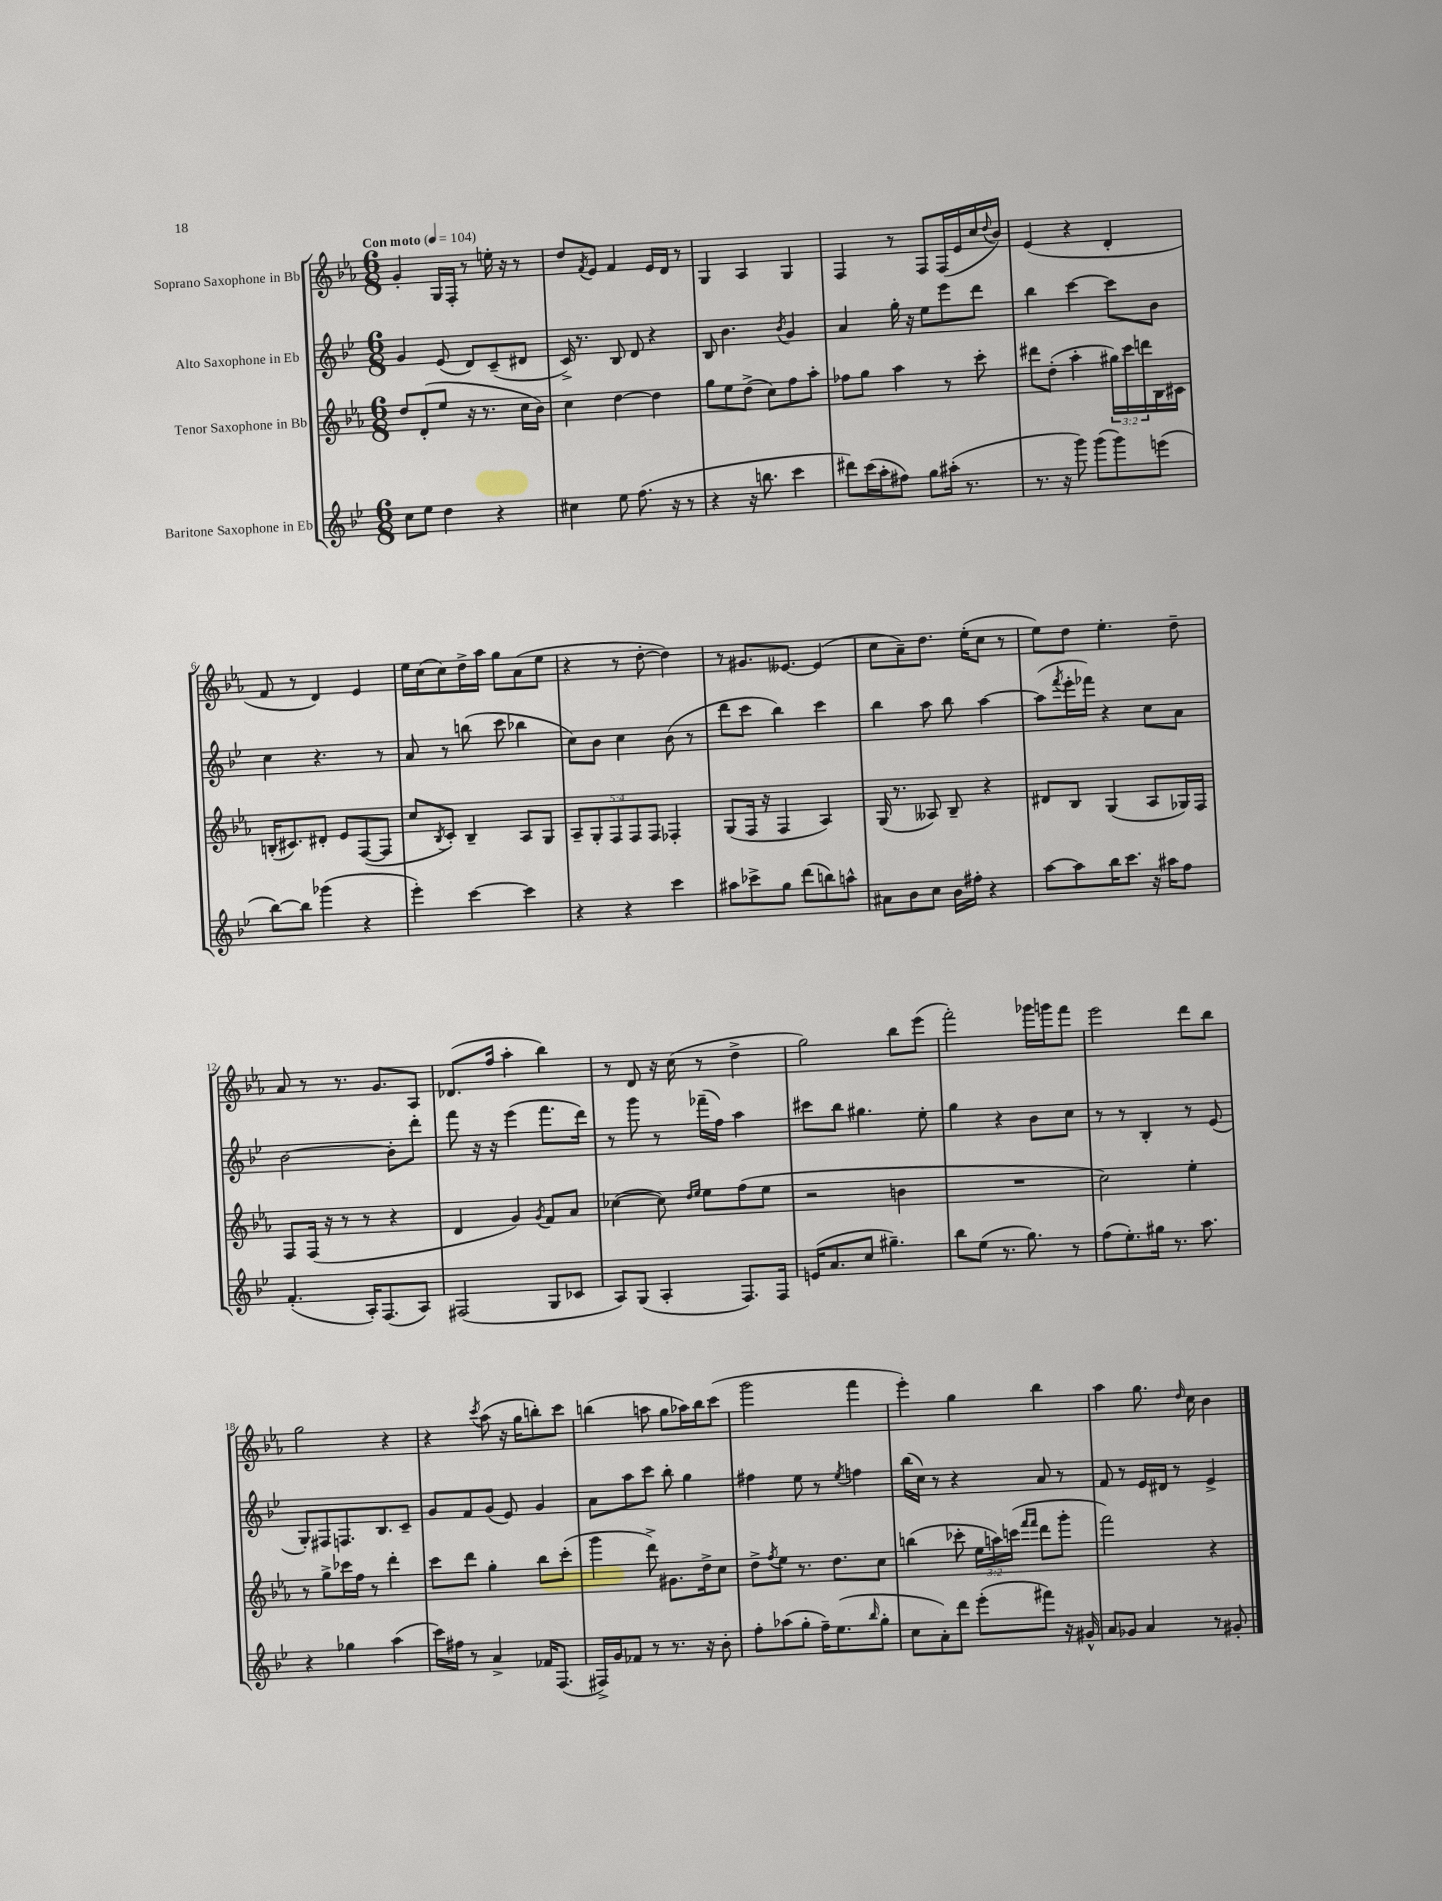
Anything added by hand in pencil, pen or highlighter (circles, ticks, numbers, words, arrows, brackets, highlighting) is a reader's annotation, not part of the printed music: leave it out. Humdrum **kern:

**kern	**kern	**kern	**kern
*staff4	*staff3	*staff2	*staff1
*clefG2	*clefG2	*clefG2	*clefG2
*k[b-e-]	*k[b-e-a-]	*k[b-e-]	*k[b-e-a-]
*M6/8	*M6/8	*M6/8	*M6/8
*MM104	*MM104	*MM104	*MM104
8cc	8dd	4g	4g'
8ee-	(8d'	.	.
4dd	8ee-	(8e-	16G
.	.	.	16F'
.	16r	8d)	8r
.	8.r	.	.
4r	.	(8c~	16ee'
.	.	.	16r
.	16cc	8d#	8r
.	16b-)	.	.
=	=	=	=
4cc#	4cc	16c^)	8dd
.	.	8.r	.
.	.	.	8qf
.	.	.	8e-
8ee-	[4dd	8B-	4f
(8.ff	.	8d	.
.	4dd]	4r	16e-
16r	.	.	16d
8r	.	.	8r
=	=	=	=
4r	8gg	8B-	4G
.	8ee-	4.b-	.
16r	(8dd^	.	4A-
8.bb	.	.	.
.	8cc)	.	.
.	.	8qb-	.
4ccc	8ff	4g	4G
.	8aa-'	.	.
=	=	=	=
8ddd#)	8ff-	4a	4F
(16ccc	8gg	.	.
16aa'	.	.	.
8ff#)	4aa-	16gg'	8r
.	.	16r	.
8gg	.	8ee-	8F
(16aa#'	8r	8eee-	(16F
8.r	.	.	16e-
.	8ccc'	8ddd	16cc
.	.	.	8qqdd
.	.	.	16b-)
=	=	=	=
8.r	8ddd#	4bb-	(4e-
.	(8dd'	.	.
16r	.	.	.
8ggg)	4aa-'	[4ccc	4r
(8ggg	.	.	.
8ggg)	24gg#)	8ccc]	4d'
.	24ccc	.	.
.	24ddd	.	.
(8eee	16B-	8b-	.
.	16c#	.	.
=	=	=	=
[8bb-)	(16B'	4cc	8f
.	8.c#)	.	.
8bb-]	.	.	8r
(4ggg-	8d#'	4.r	4d)
.	8e-	.	.
4r	([8F	.	4e-
.	8F]	8r	.
=	=	=	=
4eee-')	8cc	8a	16ee-
.	.	.	(16cc
.	8qB-	.	.
.	8c')	8r	8cc)
[4ccc	4B-~	(8bb	16dd^
.	.	.	16aa-
.	.	8ccc	8gg
4ccc]	8A-	4bb-	(8a-
.	8G	.	8ee-
=	=	=	=
4r	10A-~	8cc)	4r
.	10G'	.	.
.	.	8b-	.
.	10F	.	.
4r	.	4cc	8r
.	10F	.	.
.	.	.	[8dd'
.	10F	.	.
4ccc	4F-'	(8b-	4dd])
.	.	8r	.
=	=	=	=
8aa#	(8G	8ddd	8r
8ccc-^	16F	8ccc	8.g#
.	16r	.	.
8gg	4F	4bb-)	.
.	.	.	[8.e--
(8ddd	.	.	.
8bb)	4A-)	4ccc	(4e--]
8aa^^	.	.	.
=	=	=	=
8a#	(16G	4bb-	8cc
.	8.r	.	.
8b-	.	.	8a-~)
8cc	8A--)	8aa	8.dd
16b-	8B-~	8bb-	.
16ff#'	.	.	(16ee-'
4r	4r	[4aa	8cc
.	.	.	8r
=	=	=	=
[8aa	8d#	(8aa]	8ee-)
.	.	8qfff	.
8aa]	8B-	16eee-'	8dd
.	.	16fff-)	.
16bb-	(4G	4r	4.ee-'
8.ccc	.	.	.
16r	8A-	8cc	.
16aa#	.	.	.
8ff	16G-)	8a	8dd~
.	16F	.	.
=	=	=	=
(4.f'	8F	[2b-	8a-
.	(16F	.	8r
.	16r	.	.
.	8r	.	8.r
16A')	8r	.	.
(8.F	.	.	8.g
.	4r	8b-']	.
8A)	.	8ddd'	8A-
=	=	=	=
(2F#	4d	8fff	(8.d-
.	.	16r	.
.	.	16r	16ff
.	4g)	(4eee-	4aa-'
.	8qg	.	.
8G	8f	8.fff	4bb-)
8c-	8a-	.	.
.	.	16ddd)	.
=	=	=	=
8A)	([4cc-	8r	8r
(8G	.	8ggg	8d
4A'	8cc-])	8r	16r
.	.	.	(16cc
.	16qqdd	.	.
.	16qqee-	.	.
.	8ee-	(16fff-~	8r
.	.	16ff)	.
8.F)	(8ff	4aa	4dd^
.	8ee-	.	.
16F	.	.	.
=	=	=	=
(16e	2r	8ccc#	2gg)
8.a	.	.	.
.	.	8bb-	.
8cc	.	4.gg#	.
4.gg#~)	.	.	.
.	4b	.	8bb-
.	.	8ee-'	(8eee-
=	=	=	=
8bb-	2.r	4gg	2fff')
(8ee-	.	.	.
8.r	.	4r	.
8.gg)	.	.	.
.	.	8b-	16ggg-
.	.	.	16ggg
8r	.	8cc	8fff
=	=	=	=
(8ff	2cc)	8r	2eee-
8.ee-')	.	8r	.
.	.	4B-'	.
16gg#	.	.	.
8.r	.	.	.
.	4ee-'	8r	8ddd
8.aa	.	.	.
.	.	(8e-	8bb-
=	=	=	=
4r	8r	8G')	2gg
.	8gg^	8F#	.
4gg-	16ccc-	8.F	.
.	16ff	.	.
.	8r	.	.
.	.	8.B-	.
(4aa	4ddd'	.	4r
.	.	8c~	.
=	=	=	=
16ccc)	8ccc	8g	4r
16ff#	.	.	.
8r	8ddd	8f	.
.	.	.	8qccc
4a^	4gg'	(8g	(8aa-
.	.	8e-)	16r
.	.	.	16gg
16f-	8bb-	4g	8bb')
(8.F	.	.	.
.	(8ccc'	.	8ccc
=	=	=	=
16F#^)	4ggg	8a	(4bb
16g	.	.	.
8f-	.	8aa	.
8r	8ddd^)	8ccc	8aa
8.r	8.g#	8bb-'	8gg
.	.	4gg	16aa-)
16r	16dd^	.	16bb
8b-'	8cc	.	(8ccc
=	=	=	=
8ff'	8dd^	4ff#	2ggg
.	8qff	.	.
(8aa-	8ee-	.	.
8gg'	8.r	8ee-	.
16ff~)	.	8r	.
(8.ee-	8.dd	.	.
.	.	8qee-	.
.	.	4ff	4fff
16qqbb-	.	.	.
8gg'	8cc	.	.
=	=	=	=
8cc	(4bb	(16bb-	4eee-')
.	.	16cc)	.
8a')	.	8r	.
8ddd	8ccc-'	4r	4gg
(8eee-'	24ee-	.	.
.	24aa)	.	.
.	(24ccc	.	.
.	16qqfff	.	.
.	16qqfff	.	.
8fff#)	8ddd	8a	4bb-
16r	8ggg'	8r	.
16g#^^	.	.	.
=	=	=	=
8a	2fff)	8f	4aa-
8g-	.	8r	.
4a	.	16e-	8.gg
.	.	16d#	.
.	.	8r	.
.	.	.	16qqdd
.	.	.	16cc
8r	4r	4e-^	4b-
8g#'	.	.	.
==	==	==	==
*-	*-	*-	*-
